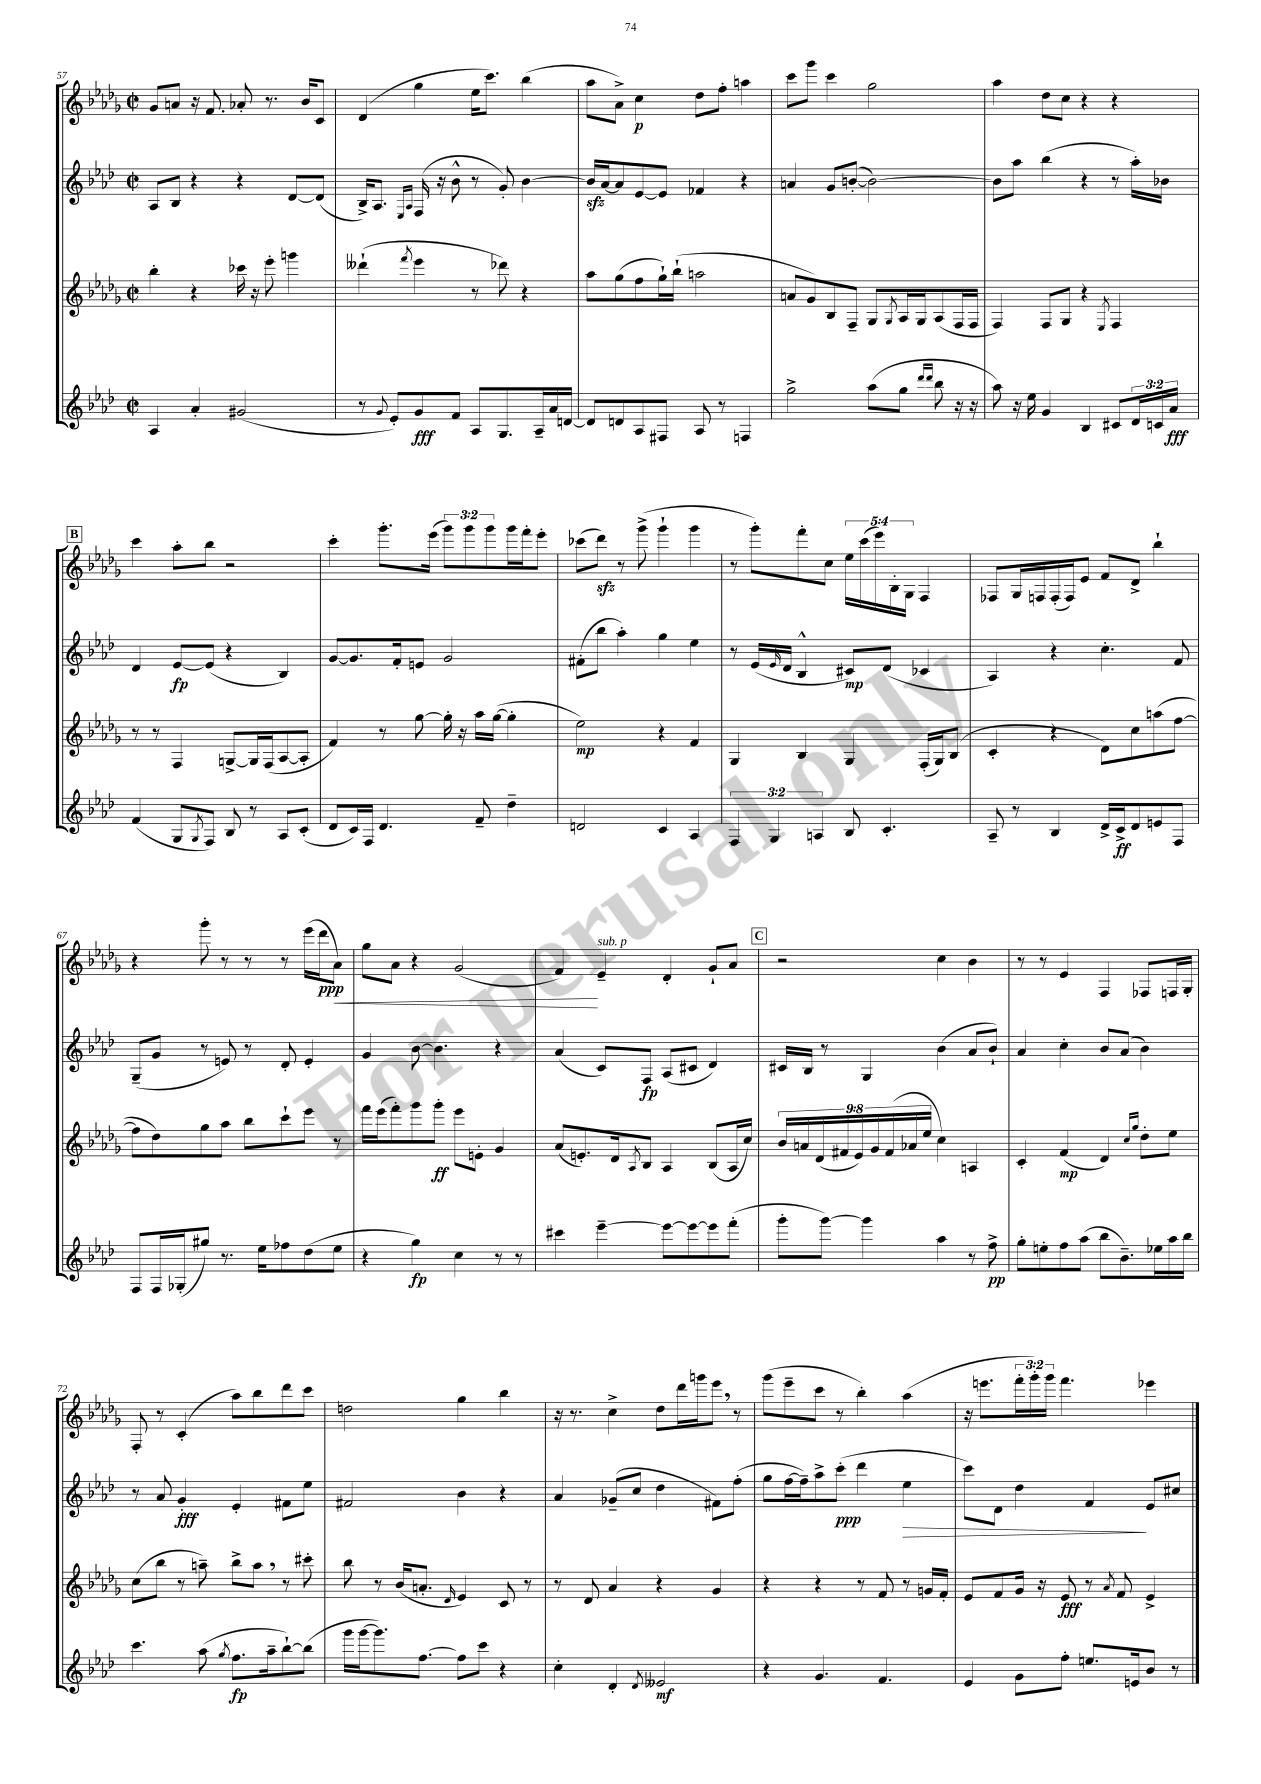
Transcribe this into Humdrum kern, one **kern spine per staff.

**kern	**kern	**kern	**kern
*staff4	*staff3	*staff2	*staff1
*clefG2	*clefG2	*clefG2	*clefG2
*k[b-e-a-d-]	*k[b-e-a-d-g-]	*k[b-e-a-d-]	*k[b-e-a-d-g-]
*M2/2	*M2/2	*M2/2	*M2/2
*met(c|)	*met(c|)	*met(c|)	*met(c|)
4A-	4bb-'	8A-	8g-
.	.	8B-	8a
4a-'	4r	4r	16r
.	.	.	8.f
(2g#	16ccc-	4r	8a-'
.	16r	.	.
.	8eee-'	.	8.r
.	4ggg	[8d-	.
.	.	.	16b-
.	.	(8d-]	8c
=	=	=	=
8r	(4ddd--`	16B-^)	(4d-
.	.	8.A-	.
8qqg	.	.	.
8e-')	.	.	.
.	.	16qqE-	.
.	8qfff	16qqA-	.
8g	4eee-	(16F	4gg-
.	.	16r	.
8f	.	8b-^^	.
8A-	8r	8r	16ee-
.	.	.	8.ccc)
8.G	8ddd-)	8g')	.
.	4r	[4b-	(4bb-
16A-~	.	.	.
16a-	.	.	.
[16d	.	.	.
=	=	=	=
8d]	8aa-	16b-]	8aa-
.	.	[16a-	.
8d	(8gg-	8a-]	8a-^)
8A-	8ff	[8e-	4cc
8F#	16gg-`)	8e-]	.
.	(16bb-`	.	.
8A-	2aa	4f-	8dd-
8r	.	.	8ff'
4F	.	4r	4aa
=	=	=	=
2gg^	8a	4a	8ccc
.	8g-)	.	8ggg-
.	8B-	8g	4ccc
.	8F~	([8b'	.
(8aa-	8G-	2b_)	2gg-
.	8qG-	.	.
8gg	16A-	.	.
.	16G-	.	.
16qqddd-	.	.	.
16qqddd-	.	.	.
8bb-	(8A-	.	.
16r	16F	.	.
16r	16F	.	.
=	=	=	=
8aa-)	4F)	8b]	4aa-
16r	.	8aa-	.
16ee-	.	.	.
4g	8F	(4bb-	8dd-
.	8G-	.	8cc
4B-	4r	4r	4r
.	8qE-	.	.
8c#	4F	8r	4r
24d-	.	16aa-')	.
24c	.	.	.
.	.	16b-	.
24a-	.	.	.
=	=	=	=
(4f	8r	4d-	4ccc
.	8r	.	.
8G	4F	[8e-	8aa-'
8qG	.	.	.
8F)	.	(8e-]	8bb-
8B-	[8G^	4r	2r
8r	16G]	.	.
.	(16F	.	.
8A-	[8A-	4B-)	.
(8c'	8A-']	.	.
=	=	=	=
8d-	4f)	[8g	4ccc'
16c)	.	8.g]	.
16F	.	.	.
4.d-	8r	.	8.ggg-'
.	.	16f'	.
.	[8gg-	8e	.
.	.	.	(16eee-
.	16gg-']	2g	12ggg-)
.	16r	.	.
.	.	.	12ggg-
8f~	16aa-	.	.
.	.	.	12ggg-
.	([16gg-	.	.
4dd-~	4gg-']	.	16ggg-
.	.	.	16fff'
.	.	.	8eee-'
=	=	=	=
2d	2ee-)	(8f#'	(8ccc-
.	.	8bb-	8ddd-)
.	.	4aa-')	8r
.	.	.	(8ggg-^
4c	4r	4gg	4ggg-`
4A-	4f	4ee-	4ggg-
=	=	=	=
6F	4G-	8r	8r
.	.	(16e-	8ggg-')
6G	.	.	.
.	.	16qqe-	.
.	.	16d-	.
.	4B-	4B-^^	8fff'
6A	.	.	.
.	.	.	8cc
8B-	4G-	8c#)	20ee-
.	.	.	(20ccc
.	.	.	20eee-)
4.c'	.	(8d-	.
.	.	.	20B-'
.	.	.	20G-
.	(16F'	4c-	4F
.	16G-)	.	.
.	(8B-	.	.
=	=	=	=
8A-~	4c'	4A-)	8F-
8r	.	.	16G-
.	.	.	16F
4B-	4r	4r	(16F'
.	.	.	16F)
.	.	.	8e-
16d-^	8d-)	4.cc'	8f
16c^	.	.	.
8d-	8cc	.	8d-^
8e	(8aa	.	4bb-`
8F	[8ff	8f	.
=	=	=	=
8F	8ff]	(8G~	4r
16F	8dd-)	8g	.
(16G-'	.	.	.
8gg#)	8gg-	8r	8ggg-'
8.r	8aa-	8e)	8r
.	8bb-	8r	8r
16ee-	.	.	.
8ff-	8ccc`	8d-'	8r
(8dd-	8eee-	4e'	(16eee-
.	.	.	16ddd-
8ee-	8r	.	8a-)
=	=	=	=
4r	16fff	4g	8gg-
.	(16eee-	.	.
.	8fff')	.	8a-
4gg)	8ggg-	[8b-	4r
.	8ggg-'	4.b-]	.
4cc	8eee-	.	(2g-
.	8e'	.	.
8r	4g-	4r	.
8r	.	.	.
=	=	=	=
4ccc#	(8a-	(4a-	4f)
.	8.e')	.	.
[4eee-~	.	8c)	4e-~
.	16d-	.	.
.	8qA-	.	.
.	8B-	8F	.
8eee-_	4A-	(8A-	4d-'
8eee-_	.	8c#	.
8eee-]	(8B-	4d-)	8g-`
(8fff'	16A-	.	8a-
.	16cc)	.	.
=	=	=	=
8ggg'	18b-	16c#	2r
.	18a	.	.
.	.	16B-	.
.	(18d-	.	.
[8ggg)	.	8r	.
.	18f#	.	.
.	18e-)	.	.
4ggg]	.	4G	.
.	18g-	.	.
.	(18f#	.	.
.	18a-	.	.
.	18ee-	.	.
4aa-	4cc)	(4b-	4cc
8r	4A	8a-	4b-
8ff^	.	8b-`)	.
=	=	=	=
8gg'	4c'	4a-	8r
8ee'	.	.	8r
8ff	(4f	4cc'	4e-
(8aa-	.	.	.
8bb-	4d-)	8b-	4F
8.b-~)	.	(8a-	.
.	16qqcc	.	.
.	16qqgg-	.	.
.	8dd-'	4b-)	8F-
16ee-	.	.	.
16aa-	8ee-	.	16F
16bb-	.	.	16G-'
=	=	=	=
4.ccc	(8cc	8r	8F'
.	8bb-	8a-	8r
.	8r	4g'	(4c'
(8aa-	8aa~)	.	.
8qgg	.	.	.
8.ff	8bb-^	4e-'	8aa-)
.	8aa	.	8bb-
16aa-~	.	.	.
[8bb-`)	8r	8f#	8ddd-
(8bb-]	8ccc#'	8ee-	8ccc
=	=	=	=
16ggg	8bb-	2f#	2dd
[16ggg	.	.	.
8.ggg])	8r	.	.
.	(16b-	.	.
[8.ff	8.a'	.	.
.	16qqd-	.	.
8ff]	4e-)	4b-	4gg-
8ccc	.	.	.
4r	8c	4r	4bb-
.	8r	.	.
=	=	=	=
4cc'	8r	4a-	16r
.	.	.	8.r
.	8d-	.	.
4d-'	4a-	(8g-~	4cc^
.	.	8cc	.
8qd-	.	.	.
2e--	4r	4dd-	8dd-
.	.	.	16ddd-
.	.	.	16ggg
.	4g-	8f#)	8eee-
.	.	(8ff'	8r
=	=	=	=
4r	4r	8gg	(8ggg-
.	.	[16ff	8eee-~
.	.	16ff~])	.
4.g	4r	8aa-^	8ccc
.	.	(8ccc'	8r
.	8r	4ddd-	4bb-')
4.f	8f	.	.
.	8r	4ee-	(4aa-
.	16g	.	.
.	16f'	.	.
=	=	=	=
4e-	8e-	8ccc)	16r
.	.	.	8.eee
.	8f	8d-	.
8g	16g-	4dd-	24fff'
.	.	.	24ggg-')
.	16r	.	.
.	.	.	24ggg-
8ff'	8e-	.	4.fff
8.ee	8r	4f	.
.	8qa-	.	.
.	8f	.	.
16e	.	.	.
8b-	4e-^	8e-	4eee-
8r	.	8cc#	.
==	==	==	==
*-	*-	*-	*-
